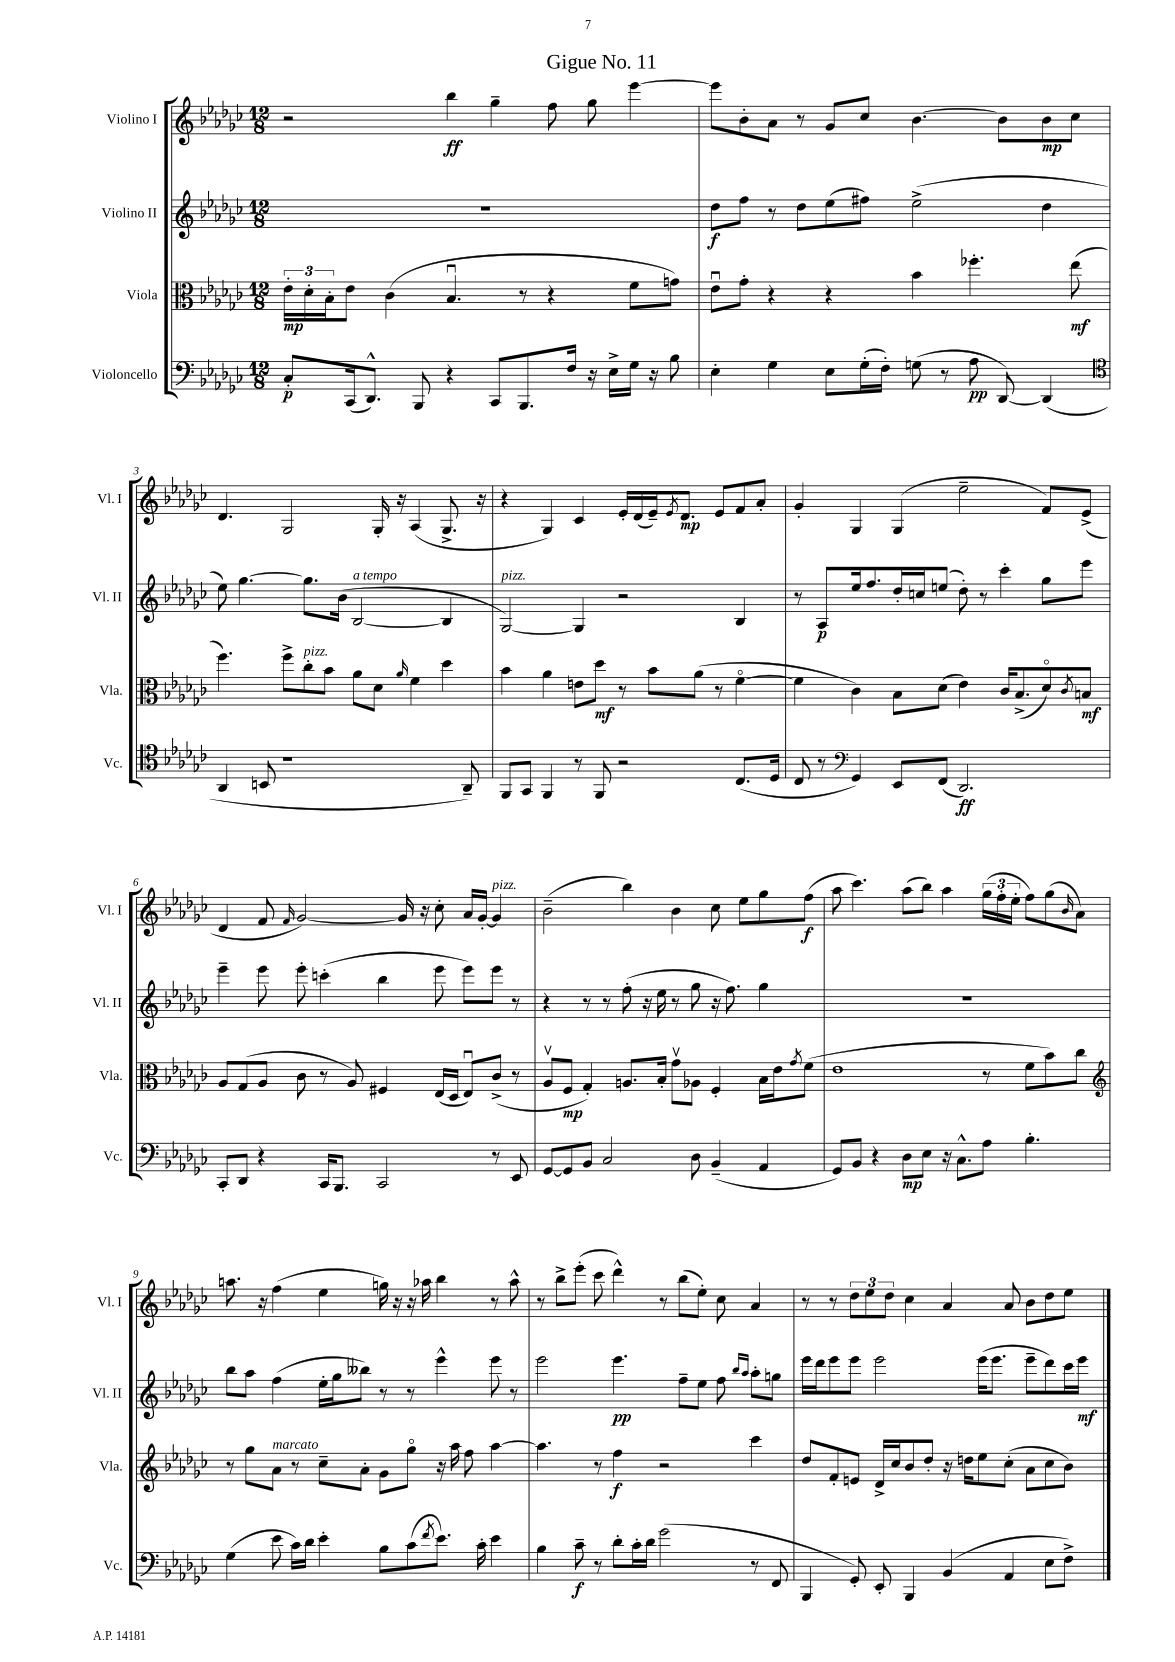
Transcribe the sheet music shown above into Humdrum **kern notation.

**kern	**dynam	**kern	**dynam	**kern	**dynam	**kern	**dynam
*part4	*part4	*part3	*part3	*part2	*part2	*part1	*part1
*staff4	*staff4	*staff3	*staff3	*staff2	*staff2	*staff1	*staff1
*I"Violoncello	*	*I"Viola	*	*I"Violino II	*	*I"Violino I	*
*I'Vc.	*	*I'Vla.	*	*I'Vl. II	*	*I'Vl. I	*
*clefF4	*	*clefC3	*	*clefG2	*	*clefG2	*
*k[b-e-a-d-g-c-]	*	*k[b-e-a-d-g-c-]	*	*k[b-e-a-d-g-c-]	*	*k[b-e-a-d-g-c-]	*
*M12/8	*	*M12/8	*	*M12/8	*	*M12/8	*
=1	=1	=1	=1	=1	=1	=1	=1
8C-'/L	p	24e-'\LL	mp	1.r	.	2r	.
.	.	24d-'\	.	.	.	.	.
.	.	24B-'\J	.	.	.	.	.
(16CC-/k	.	8e-\J	.	.	.	.	.
8.DD-^^/J)	.	.	.	.	.	.	.
.	.	(4c-\	.	.	.	.	.
8BBB-/	.	.	.	.	.	.	.
4r	.	4.B-u/	.	.	.	4bb-\	ff
8CC-/L	.	.	.	.	.	4gg-~\	.
8.BBB-/	.	8r	.	.	.	.	.
.	.	4r	.	.	.	8ff\	.
16F/Jk	.	.	.	.	.	.	.
16r	.	.	.	.	.	8gg-\	.
16E-^\LL	.	.	.	.	.	.	.
16G-\JJ	.	8f\L	.	.	.	[4eee-\	.
16r	.	.	.	.	.	.	.
8B-\	.	8gn\J)	.	.	.	.	.
=2	=2	=2	=2	=2	=2	=2	=2
4E-'\	.	8e-u\L	.	8dd-\L	f	8eee-\L]	.
.	.	8g-'\J	.	8ff\J	.	8b-'\	.
4G-\	.	4r	.	8r	.	8a-\J	.
.	.	.	.	8dd-\L	.	8r	.
8E-\L	.	4r	.	(8ee-\	.	8g-/L	.
(16G-'\L	.	.	.	8ff#X\J)	.	8cc-/J	.
16F'\JJ)	.	.	.	.	.	.	.
(8Gn\	.	4b-\	.	(2ee-^\	.	[4.b-\	.
8r	.	.	.	.	.	.	.
8A-\	pp	4.ff-X'\	.	.	.	.	.
[8DD-/)	.	.	.	.	.	8b-\L]	.
(4DD-/]	.	.	.	4dd-\	.	8b-\	mp
.	.	(8ee-\	mf	.	.	8cc-\J	.
!!LO:LB:g=z
=3	=3	=3	=3	=3	=3	=3	=3
*clefC4	*	*	*	*	*	*	*
4AA-/	.	4.ff\)	.	8ee-\)	.	4.d-/	.
.	.	.	.	[4.gg-\	.	.	.
8BBn/	.	.	.	.	.	.	.
1r	.	8ff^\L	.	.	.	2G-/	.
!	!	!LO:TX:a:i:t=pizz.	!	!	!	!	!
.	.	8cc-'\	.	8.gg-\L]	.	.	.
.	.	8b-\J	.	.	.	.	.
.	.	.	.	(16b-\Jk	.	.	.
!	!	!	!	!LO:TX:a:i:t=a tempo	!	!	!
.	.	8a-\L	.	[2B-/	.	.	.
.	.	8d-\J	.	.	.	16G-'/	.
.	.	.	.	.	.	16r	.
.	.	16qqa-/	.	.	.	.	.
.	.	4f\	.	.	.	(4A-/	.
.	.	4dd-\	.	4B-/]	.	8.G-^/	.
8AA-~/)	.	.	.	.	.	.	.
.	.	.	.	.	.	16r	.
=4	=4	=4	=4	=4	=4	=4	=4
!	!	!	!	!LO:TX:a:i:t=pizz.	!	!	!
8FF/L	.	4b-\	.	[2G-/)	.	4r	.
8GG-/J	.	.	.	.	.	.	.
4FF/	.	4a-\	.	.	.	4G-/)	.
8r	.	8en\L	.	4G-/]	.	4c-/	.
8FF/	.	8dd-\J	mf	.	.	.	.
2r	.	8r	.	2r	.	16e-'/LL	.
.	.	.	.	.	.	(16d-/	.
.	.	8b-\L	.	.	.	16e-~/J)	.
.	.	.	.	.	.	8qe-/	.
.	.	.	.	.	.	8.d-/J	mp
.	.	(8a-\J	.	.	.	.	.
.	.	8r	.	.	.	8e-/L	.
(8.C-/L	.	[4f\	.	4B-/	.	8f/	.
.	.	.	.	.	.	8a-'/J	.
16D-/Jk	.	.	.	.	.	.	.
=5	=5	=5	=5	=5	=5	=5	=5
8C-/	.	4f\]	.	8r	.	4g-'/	.
8r	.	.	.	8A-/L	p	.	.
*clefF4	*	*	*	*	*	*	*
4GG-/)	.	4c-\)	.	16ee-/k	.	4G-/	.
.	.	.	.	8.ff/	.	.	.
8EE-/L	.	8B-\L	.	16dd-'/L	.	(4G-/	.
.	.	.	.	16ccn/J	.	.	.
(8FF/J	.	(8d-\J	.	(8een/J	.	.	.
2.DD-/)	ff	4e-\)	.	8dd-'\)	.	2ee-~\	.
.	.	.	.	8r	.	.	.
.	.	16c-/KL	.	4ccc-'\	.	.	.
.	.	(8.B-^/	.	.	.	.	.
.	.	8d-/)	.	8gg-\L	.	8f/L)	.
.	.	8qc-/	.	.	.	.	.
.	.	8Bn/J	mf	8eee-\J	.	(8e-^/J	.
!!LO:LB:g=z
=6	=6	=6	=6	=6	=6	=6	=6
8CC-'/L	.	8A-/L	.	4eee-~\	.	4d-/	.
8DD-/J	.	(8G-/	.	.	.	.	.
4r	.	8A-/J	.	8eee-\	.	8f/	.
.	.	.	.	.	.	16qqf/	.
.	.	8c-\	.	8eee-'\	.	[2g-/)	.
16CC-/KL	.	8r	.	(4cccn'\	.	.	.
8.BBB-/J	.	.	.	.	.	.	.
.	.	8A-/)	.	.	.	.	.
2CC-/	.	4F#X/	.	4bb-\	.	.	.
.	.	.	.	.	.	16g-/]	.
.	.	.	.	.	.	16r	.
.	.	(16E-/LL	.	8eee-\	.	8cc-'\	.
.	.	16D-/JJ	.	.	.	.	.
.	.	8E-u/L)	.	8eee-\L)	.	16a-/LL	.
.	.	.	.	.	.	[16g-'/JJ	.
!	!	!	!	!	!	!LO:TX:a:i:t=pizz.	!
8r	.	(8c-^/J	.	8eee-\J	.	4g-/]	.
8EE-/	.	8r	.	8r	.	.	.
=7	=7	=7	=7	=7	=7	=7	=7
[8GG-/L	.	8A-v/L	.	4r	.	(2b-~\	.
8GG-/]	.	8F/J	mp	.	.	.	.
8BB-/J	.	4G-'/)	.	8r	.	.	.
2C-/	.	.	.	8r	.	.	.
.	.	8.An/L	.	(8ff'\	.	4bb-\)	.
.	.	.	.	16r	.	.	.
.	.	16B-'/Jk	.	16ee-\	.	.	.
.	.	8g-v\L	.	8r	.	4b-\	.
8D-\	.	8A-X\J	.	8gg-\	.	.	.
(4BB-~/	.	4F'/	.	16r	.	8cc-\	.
.	.	.	.	8.ff\)	.	.	.
.	.	.	.	.	.	8ee-\L	.
4AA-/	.	16B-\LL	.	4gg-\	.	8gg-\	.
.	.	16e-\J	.	.	.	.	.
.	.	8qg-/	.	.	.	.	.
.	.	(8f\J	.	.	.	(8ff\J	f
=8	=8	=8	=8	=8	=8	=8	=8
8GG-/L)	.	1e-	.	1.r	.	8aa-\	.
8BB-/J	.	.	.	.	.	4.ccc-\)	.
4r	.	.	.	.	.	.	.
8D-\L	mp	.	.	.	.	(8aa-\L	.
8E-\J	.	.	.	.	.	8bb-\J)	.
16r	.	.	.	.	.	4aa-\	.
8.C-^^\L	.	.	.	.	.	.	.
8A-\J	.	8r	.	.	.	(24gg-\LL	.
.	.	.	.	.	.	24ff'\	.
.	.	.	.	.	.	24ee-'\JJ	.
4.B-'\	.	8f\L	.	.	.	8ff\L)	.
.	.	8b-\)	.	.	.	(8gg-\	.
.	.	.	.	.	.	16qqb-/	.
.	.	8cc-\J	.	.	.	8a-\J)	.
!!LO:LB:g=z
=9	=9	=9	=9	=9	=9	=9	=9
*	*	*clefG2	*	*	*	*	*
(4G-\	.	8r	.	8bb-\L	.	8.aan\	.
.	.	8gg-\L	.	8aa-\J	.	.	.
.	.	.	.	.	.	16r	.
!	!	!LO:TX:a:i:t=marcato	!	!	!	!	!
8e-\	.	8a-\J	.	(4ff\	.	(4ff\	.
16c-\LL)	.	8r	.	.	.	.	.
16d-\JJ	.	.	.	.	.	.	.
4e-'\	.	8cc-~\L	.	16ee-'\LL	.	4ee-\	.
.	.	.	.	16gg-\J	.	.	.
.	.	8a-'\J	.	8bb--X\J)	.	.	.
8B-\L	.	8g-\L	.	8r	.	16ggn\)	.
.	.	.	.	.	.	16r	.
(8c-\	.	8gg-\J	.	8r	.	16r	.
.	.	.	.	.	.	16aa-X\	.
8qf/	.	.	.	.	.	.	.
8.e-\J)	.	16r	.	4eee-^^\	.	4bb-\	.
.	.	16aa-\	.	.	.	.	.
.	.	8ff\	.	.	.	.	.
16c-'\	.	.	.	.	.	.	.
4e-\	.	[4aa-\	.	8eee-\	.	8r	.
.	.	.	.	8r	.	8aa-^^\	.
=10	=10	=10	=10	=10	=10	=10	=10
4B-\	.	4.aa-\]	.	2eee-\	.	8r	.
.	.	.	.	.	.	8bb-^\L	.
8c-~\	f	.	.	.	.	(8eee-'\J	.
8r	.	8r	.	.	.	8ccc-\	.
8d-'\L	.	4ff\	f	4.eee-\	pp	4ddd-^^\)	.
16c-'\L	.	.	.	.	.	.	.
16d-\JJ	.	.	.	.	.	.	.
(2g-\	.	2r	.	.	.	8r	.
.	.	.	.	8ff~\L	.	(8bb-\L	.
.	.	.	.	8ee-\J	.	8ee-'\J)	.
.	.	.	.	8ff\	.	8cc-\	.
.	.	.	.	16qqbb-/LL	.	.	.
.	.	.	.	16qqaa-/JJ	.	.	.
8r	.	4ccc-\	.	8aa-'\L	.	4a-/	.
8FF/	.	.	.	8ggn\J	.	.	.
=11	=11	=11	=11	=11	=11	=11	=11
4BBB-/	.	8dd-/L	.	16eee-\LL	.	8r	.
.	.	.	.	16ddd-\J	.	.	.
.	.	8f'/	.	8eee-\	.	8r	.
8GG-'/)	.	8en/J	.	8eee-\J	.	12dd-\L	.
.	.	.	.	.	.	12ee-\	.
8EE-'/	.	16d-^/LL	.	2eee-\	.	.	.
.	.	.	.	.	.	12dd-\J	.
.	.	16cc-/J	.	.	.	.	.
4BBB-/	.	8b-/	.	.	.	4cc-\	.
.	.	8dd-'/J	.	.	.	.	.
(4BB-/	.	16r	.	.	.	4a-/	.
.	.	16ddn\KL	.	.	.	.	.
.	.	8ee-\	.	(16eee-\KL	.	.	.
.	.	.	.	8.eee-\J	.	.	.
4AA-/	.	(8cc-'\J	.	.	.	8a-/	.
.	.	8a-\L	.	8eee-~\L	.	8b-\L	.
8E-\L	.	8cc-\	.	8ddd-\)	.	8dd-\	.
8F^\J)	.	8b-\J)	.	16ccc-\L	.	8ee-\J	.
.	.	.	.	16eee-\JJ	mf	.	.
==	==	==	==	==	==	==	==
*-	*-	*-	*-	*-	*-	*-	*-
